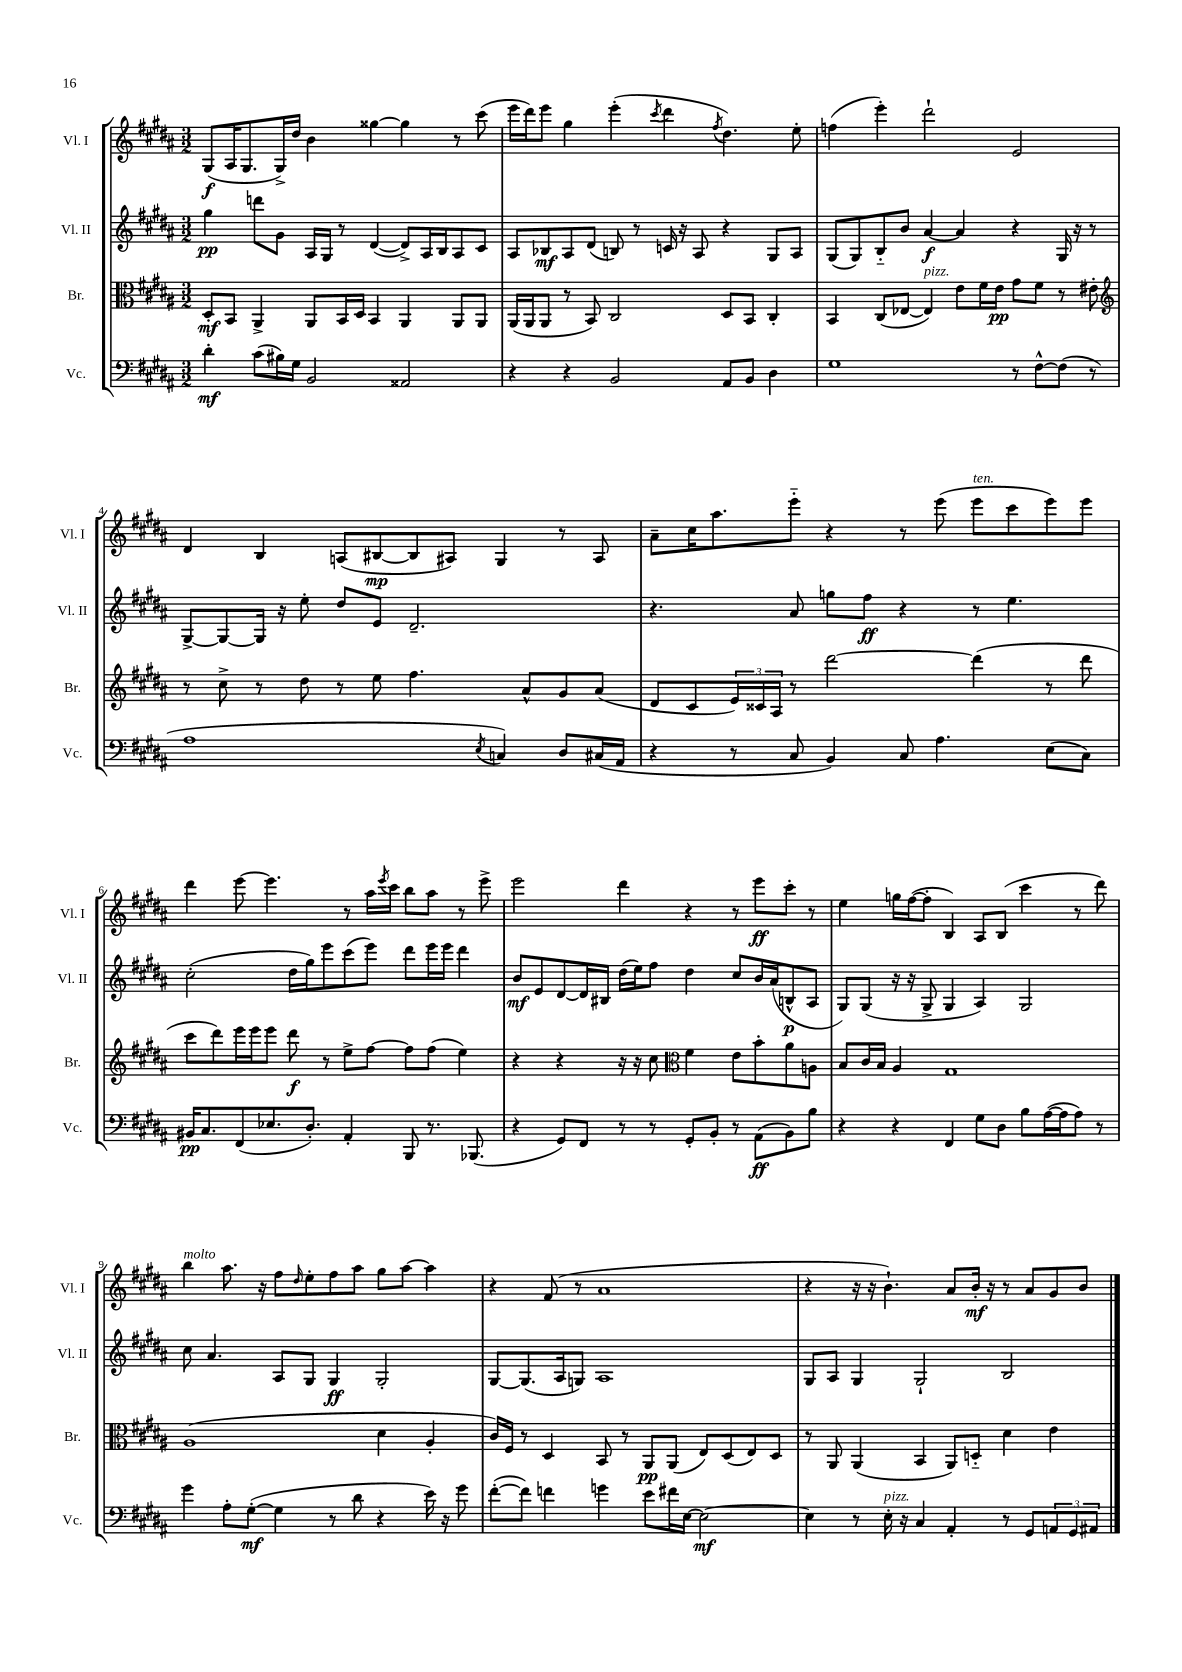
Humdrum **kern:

**kern	**kern	**kern	**kern
*staff4	*staff3	*staff2	*staff1
*clefF4	*clefC3	*clefG2	*clefG2
*k[f#c#g#d#a#]	*k[f#c#g#d#a#]	*k[f#c#g#d#a#]	*k[f#c#g#d#a#]
*M3/2	*M3/2	*M3/2	*M3/2
4d#'	8D#'	4gg#	(8G#
.	8BB	.	16A#
.	.	.	8.G#
(8c#	4AA#^	8ddd	.
16B#)	.	8g#	16G#^)
16G#	.	.	16dd#
2BB	8AA#	16A#	4b
.	.	16G#	.
.	16BB	8r	.
.	16D#	.	.
.	4BB	([4d#	[4gg##
2AA##	4AA#	8d#^])	4gg##]
.	.	16A#	.
.	.	16B	.
.	8AA#	8A#	8r
.	8AA#	8c#	(8ccc#
=	=	=	=
4r	(16AA#	8A#	16eee
.	16AA#	.	16ddd#)
.	8AA#	8B-	8eee
4r	8r	8A#	4gg#
.	8BB)	(8d#	.
2BB	2C#	8B)	(4eee'
.	.	8r	.
.	.	.	8qccc#
.	.	16c	4ddd#
.	.	16r	.
.	.	8A#	.
.	.	.	8qff#
8AA#	8D#	4r	4.dd#)
8BB	8BB	.	.
4D#	4C#'	8G#	.
.	.	8A#	8ee'
=	=	=	=
1G#	4BB	(8G#	(4ff
.	.	8G#)	.
.	(8C#	8B'~	4eee')
.	[8E-	8b	.
.	4E-])	[4a#	2ddd#`
.	8e	4a#]	.
.	16f#	.	.
.	16e	.	.
8r	8g#	4r	2e
[8F#^^	8f#	.	.
(8F#]	8r	16G#	.
.	.	16r	.
8r	8e#'	8r	.
=	=	=	=
*	*clefG2	*	*
1A#	8r	[8G#^	4d#
.	8cc#^	8G#_	.
.	8r	16G#]	4B
.	.	16r	.
.	8dd#	8ee'	.
.	8r	8dd#	(8A
.	8ee	8e	[8B#
.	4.ff#	2.d#~	8B#]
.	.	.	8A#)
8qE	.	.	.
4C)	.	.	4G#
.	8a#^^	.	.
8D#	8g#	.	8r
(16C#	(8a#	.	8A#
16AA#	.	.	.
=	=	=	=
4r	8d#	4.r	8a#~
.	8c#	.	16cc#
.	.	.	8.aa#
8r	24e)	.	.
.	24c##	.	.
.	24A#	.	.
8C#	8r	8a#	8eee'~
4BB)	[2ddd#	8gg	4r
.	.	8ff#	.
8C#	.	4r	8r
4.A#	.	.	(8eee
.	(4ddd#]	8r	8eee
.	.	4.ee	8ccc#
(8E	8r	.	8eee)
8C#)	8ddd#	.	8eee
=	=	=	=
16BB#	8ccc#	(2cc#'	4ddd#
8.C#	.	.	.
.	8ddd#)	.	.
(8FF#	16eee	.	[8eee
.	16eee	.	.
8.E-	8eee	.	4.eee]
.	8ddd#	16dd#	.
8.D#')	.	16gg#)	.
.	8r	8eee	.
4AA#'	8ee^	(8ccc#	8r
.	[8ff#	8eee)	16aa#
.	.	.	8qeee
.	.	.	16ccc#
8BBB	8ff#]	8ddd#	8bb
8.r	(8ff#	16eee	8aa#
.	.	16eee	.
.	4ee)	4ddd#	8r
(8.BBB-	.	.	.
.	.	.	8eee^
=	=	=	=
4r	4r	8b	2eee
.	.	8e	.
8GG#)	4r	[8d#	.
8FF#	.	16d#]	.
.	.	16B#	.
8r	16r	(16dd#	4ddd#
.	16r	16ee)	.
8r	8cc#	8ff#	.
*	*clefC3	*	*
8GG#'	4f#	4dd#	4r
8BB'	.	.	.
8r	8e	8cc#	8r
(8AA#	8b'	16b	8eee
.	.	(16a#	.
8BB)	8a#	8B^^	8ccc#'
8B	8A	8A#	8r
=	=	=	=
4r	8B	8G#)	4ee
.	16c#	(8G#	.
.	16B	.	.
4r	4A#	16r	16gg
.	.	16r	([16ff#
.	.	8G#^	8ff#']
4FF#	1G#	4G#	4B)
8G#	.	4A#)	8A#
8D#	.	.	(8B
8B	.	2G#	4ccc#
([16A#	.	.	.
16A#]	.	.	.
8A#)	.	.	8r
8r	.	.	8ddd#)
=	=	=	=
4g#	(1A#	8cc#	4bb
.	.	4.a#	.
8A#'	.	.	8.aa#
([8G#'	.	.	.
.	.	.	16r
4G#]	.	8A#	8ff#
.	.	.	16qqdd#
.	.	8G#	8ee'
8r	.	4G#	8ff#
8d#	.	.	8aa#
4r	4d#	2G#'	8gg#
.	.	.	[8aa#
16e)	4A#'	.	4aa#]
16r	.	.	.
8g#	.	.	.
=	=	=	=
([8f#'	16c#)	[8G#	4r
.	16F#	.	.
8f#])	8r	(8.G#]	.
4f	4D#	.	(8f#
.	.	16A#	.
.	.	8G)	8r
4g	8BB	1A#	1a#
.	8r	.	.
8e	8AA#	.	.
16f#	(8AA#	.	.
[16E	.	.	.
2E_	8E)	.	.
.	(8D#	.	.
.	8E)	.	.
.	8D#	.	.
=	=	=	=
4E]	8r	8G#	4r
.	8AA#	8A#	.
8r	(4AA#	4G#	16r
.	.	.	16r
16E'	.	.	4.b`)
16r	.	.	.
4C#	4BB	2G#`	.
4AA#'	8AA#)	.	8a#
.	8D'~	.	16b'
.	.	.	16r
8r	4d#	2B	8r
8GG#	.	.	8a#
12AA	4e	.	8g#
12GG#	.	.	.
.	.	.	8b
12AA#	.	.	.
==	==	==	==
*-	*-	*-	*-
